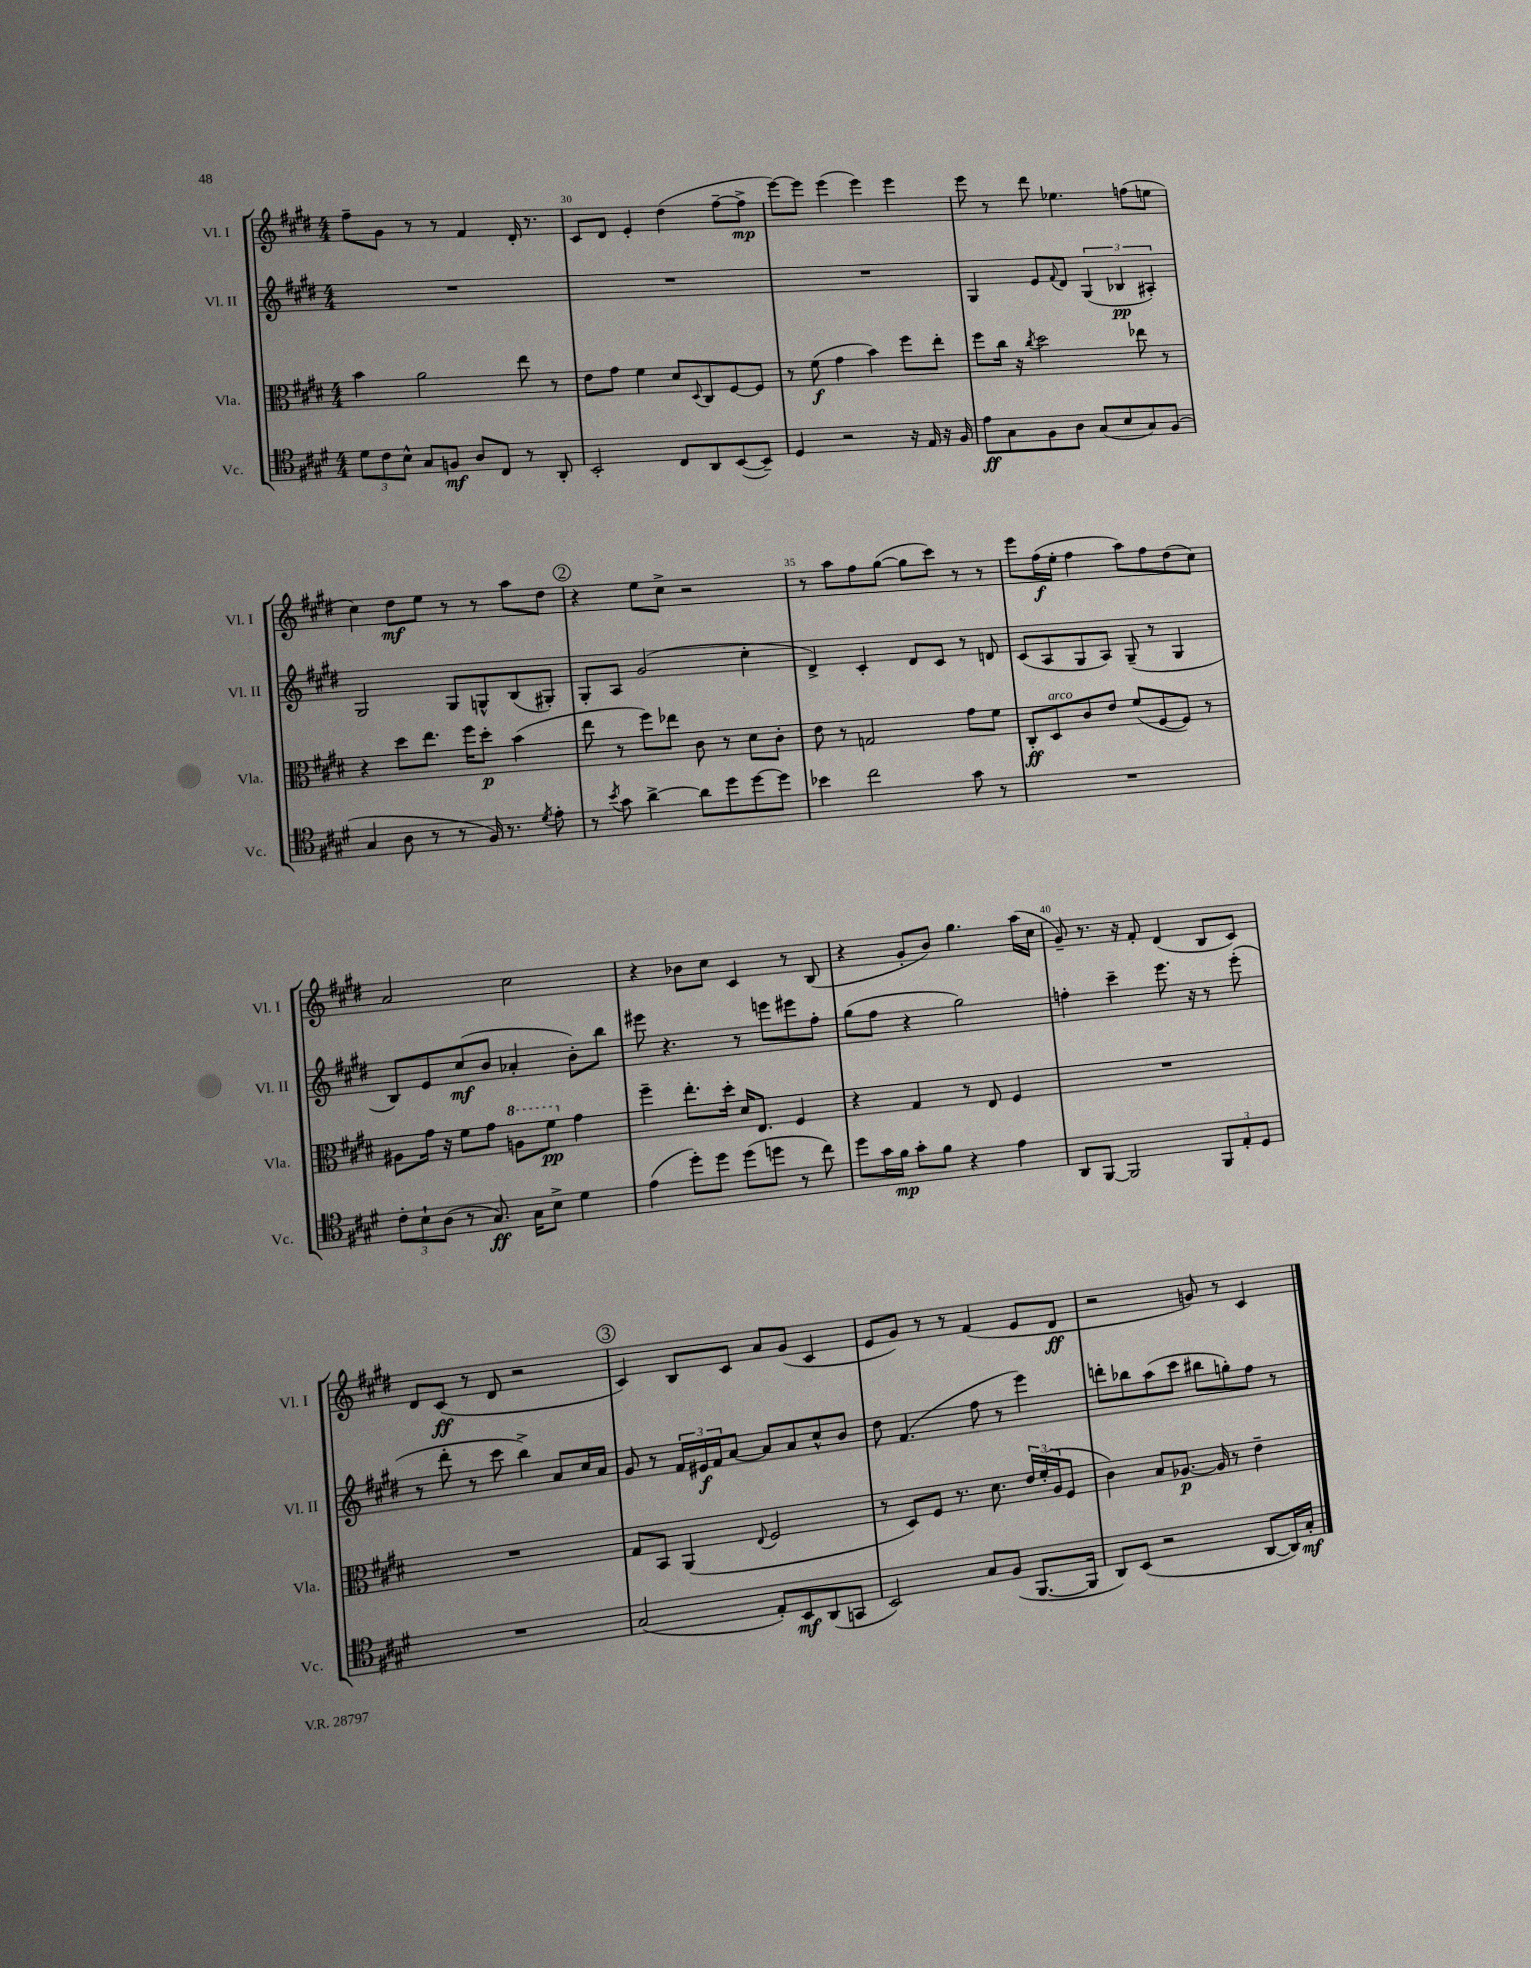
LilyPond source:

<<
\new StaffGroup <<
\new Staff = "s0" \with { instrumentName = "Vl. I" shortInstrumentName = "Vl. I" } {
    \clef treble \key e \major \numericTimeSignature \time 4/4
    fis''8-- gis'8 r8 r8 fis'4 dis'16-. r8. |
    cis'8 dis'8 e'4-. dis''4( fis''8~-- fis''8->\mp |
    e'''8~) e'''8 e'''4( e'''4) e'''4 |
    e'''8 r8 dis'''8 ees''4. f''8( e''8 |
    cis''4) dis''8\mf e''8 r8 r8 a''8 dis''8 |
    \mark \markup { \circle "2" } r4 e''8 cis''8-> r2 |
    r8 a''8 fis''8 gis''8~( gis''8 cis'''8) r8 r8 |
    e'''8 fis''16\f( e''16-. fis''4 a''8) fis''8 dis''8( cis''8) |
    a'2 cis''2 |
    r4 bes'8 cis''8 cis'4 r8 b8( |
    r4 gis'8-. b'8) gis''4. a''16( cis''16 |
    gis'8--) r8. r16 fis'8-. dis'4( b8 cis'8) |
    dis'8 cis'8\ff( r8 dis'8 r2 |
    \mark \markup { \circle "3" } cis'4) b8 cis'8 a'8 gis'8( cis'4 |
    e'8 gis'8) r8 r8 fis'4( e'8 dis'8\ff |
    r2 g'8) r8 cis'4 \bar "|." |
}
\new Staff = "s1" \with { instrumentName = "Vl. II" shortInstrumentName = "Vl. II" } {
    \clef treble \key e \major \numericTimeSignature \time 4/4
    R1 |
    R1 |
    R1 |
    gis4 e'8 \appoggiatura { fis'8 } dis'8 \tuplet 3/2 { gis4( bes4\pp ais4-.) } |
    gis2 gis8 g8-^ b8( gis8-.) |
    \mark \markup { \circle "2" } gis8-. a8 gis'2( cis''4-. |
    dis'4->) cis'4-. dis'8 cis'8 r8 d'8 |
    cis'8( a8 gis8 a8) gis8--( r8 gis4 |
    b8) e'8 cis''8\mf( b'8 aes'4-. b'8-.) b''8 |
    eis'''8 r4. r8 e'''8 eis'''8 fis''8-. |
    gis''8( fis''8 r4 gis''2) |
    f''4-. cis'''4-- e'''8. r16 r8 e'''8-.( |
    r8 dis'''8-. r8 cis'''8 b''4->) a'8 cis''16 a'16 |
    \mark \markup { \circle "3" } gis'8 r8 \tuplet 3/2 { fis'16 eis'16\f fis'16 } a'8~ a'8 a'8 cis''8-^ b'8 |
    dis''8 fis'4.( fis''8 r8 e'''4) |
    d'''8-. bes''8 a''8( cis'''8 bis''8 g''8-.) fis''8 r8 \bar "|." |
}
\new Staff = "s2" \with { instrumentName = "Vla." shortInstrumentName = "Vla." } {
    \clef alto \key e \major \numericTimeSignature \time 4/4
    b'4 a'2 e''8 r8 |
    e'8 gis'8 fis'4 dis'8 \appoggiatura { dis8 } cis8 fis8~ fis8 |
    r8 fis'8\f( gis'4 b'4) fis''8 e''8-. |
    fis''8 cis''16 r16 \acciaccatura { cis''8 } dis''2 ees''8 r8 |
    r4 dis''8 e''8. fis''16 dis''8-.\p b'4( |
    \mark \markup { \circle "2" } e''8 r8 fis''8) ees''8 cis'8 r8 dis'8 cis'8-. |
    e'8 r8 g2 gis'8 fis'8 |
    cis8-.\ff dis8^\markup { \italic "arco" } cis'8 e'8 fis'8( fis8~ fis8) r8 |
    ais8 gis'16 r16 fis'8 gis'8 \ottava #1 a'!8 fis''8\pp \ottava #0 gis'4 |
    fis''4-- e''8.-. dis''16-. dis'16 e8. fis4 |
    r4 gis4 r8 e8 fis4 |
    R1 |
    R1 |
    \mark \markup { \circle "3" } gis8 b,8 a,4( \appoggiatura { e8 } fis2 |
    r8 dis8) fis8 r8. dis'8. \tuplet 3/2 { e'16 fis'16-.( a16 } fis8 |
    cis'4) b8 aes8.~\p aes16 r8 e'4-- \bar "|." |
}
\new Staff = "s3" \with { instrumentName = "Vc." shortInstrumentName = "Vc." } {
    \clef tenor \key e \major \numericTimeSignature \time 4/4
    \tuplet 3/2 { dis'8 cis'8 b8-^ } gis8 f8\mf a8 cis8 r8 a,8-. |
    b,2-. cis8 a,8 b,8~( b,8--) |
    dis4 r2 r16 e16 r16 fis16 |
    e'8\ff gis8 fis8 a8 gis8( b8 gis8) fis8( |
    gis4 a8 r8 r8 fis16) r8. \acciaccatura { dis'8 } e'8-. |
    \mark \markup { \circle "2" } r8 \acciaccatura { b'8 } gis'8 a'4~-> a'8 dis''8 dis''8~ dis''8 |
    bes'4 cis''2 gis'8 r8 |
    R1 |
    \tuplet 3/2 { cis'8-. b8-! a8( } r8 gis8.\ff) gis16 b8-> dis'4 |
    e'4( dis''8-.) dis''8 dis''8( d''8 r8 cis''8) |
    dis''8 gis'16 fis'16\mp gis'8-. fis'8 r4 e'4 |
    a,8 fis,8~ fis,2 \tuplet 3/2 { fis,8 e8-. dis8 } |
    R1 |
    \mark \markup { \circle "3" } gis2( e8-.) b,8\mf a,8( g,8 |
    b,2) gis8 fis8( fis,8.~ fis,16 |
    a,8) b,8( r2 a,8~ a,16) gis16-.\mf \bar "|." |
}
>>
>>
\layout { \context { \Score currentBarNumber = #29 \override BarNumber.break-visibility = ##(#f #t #t) barNumberVisibility = #(every-nth-bar-number-visible 5) } }
